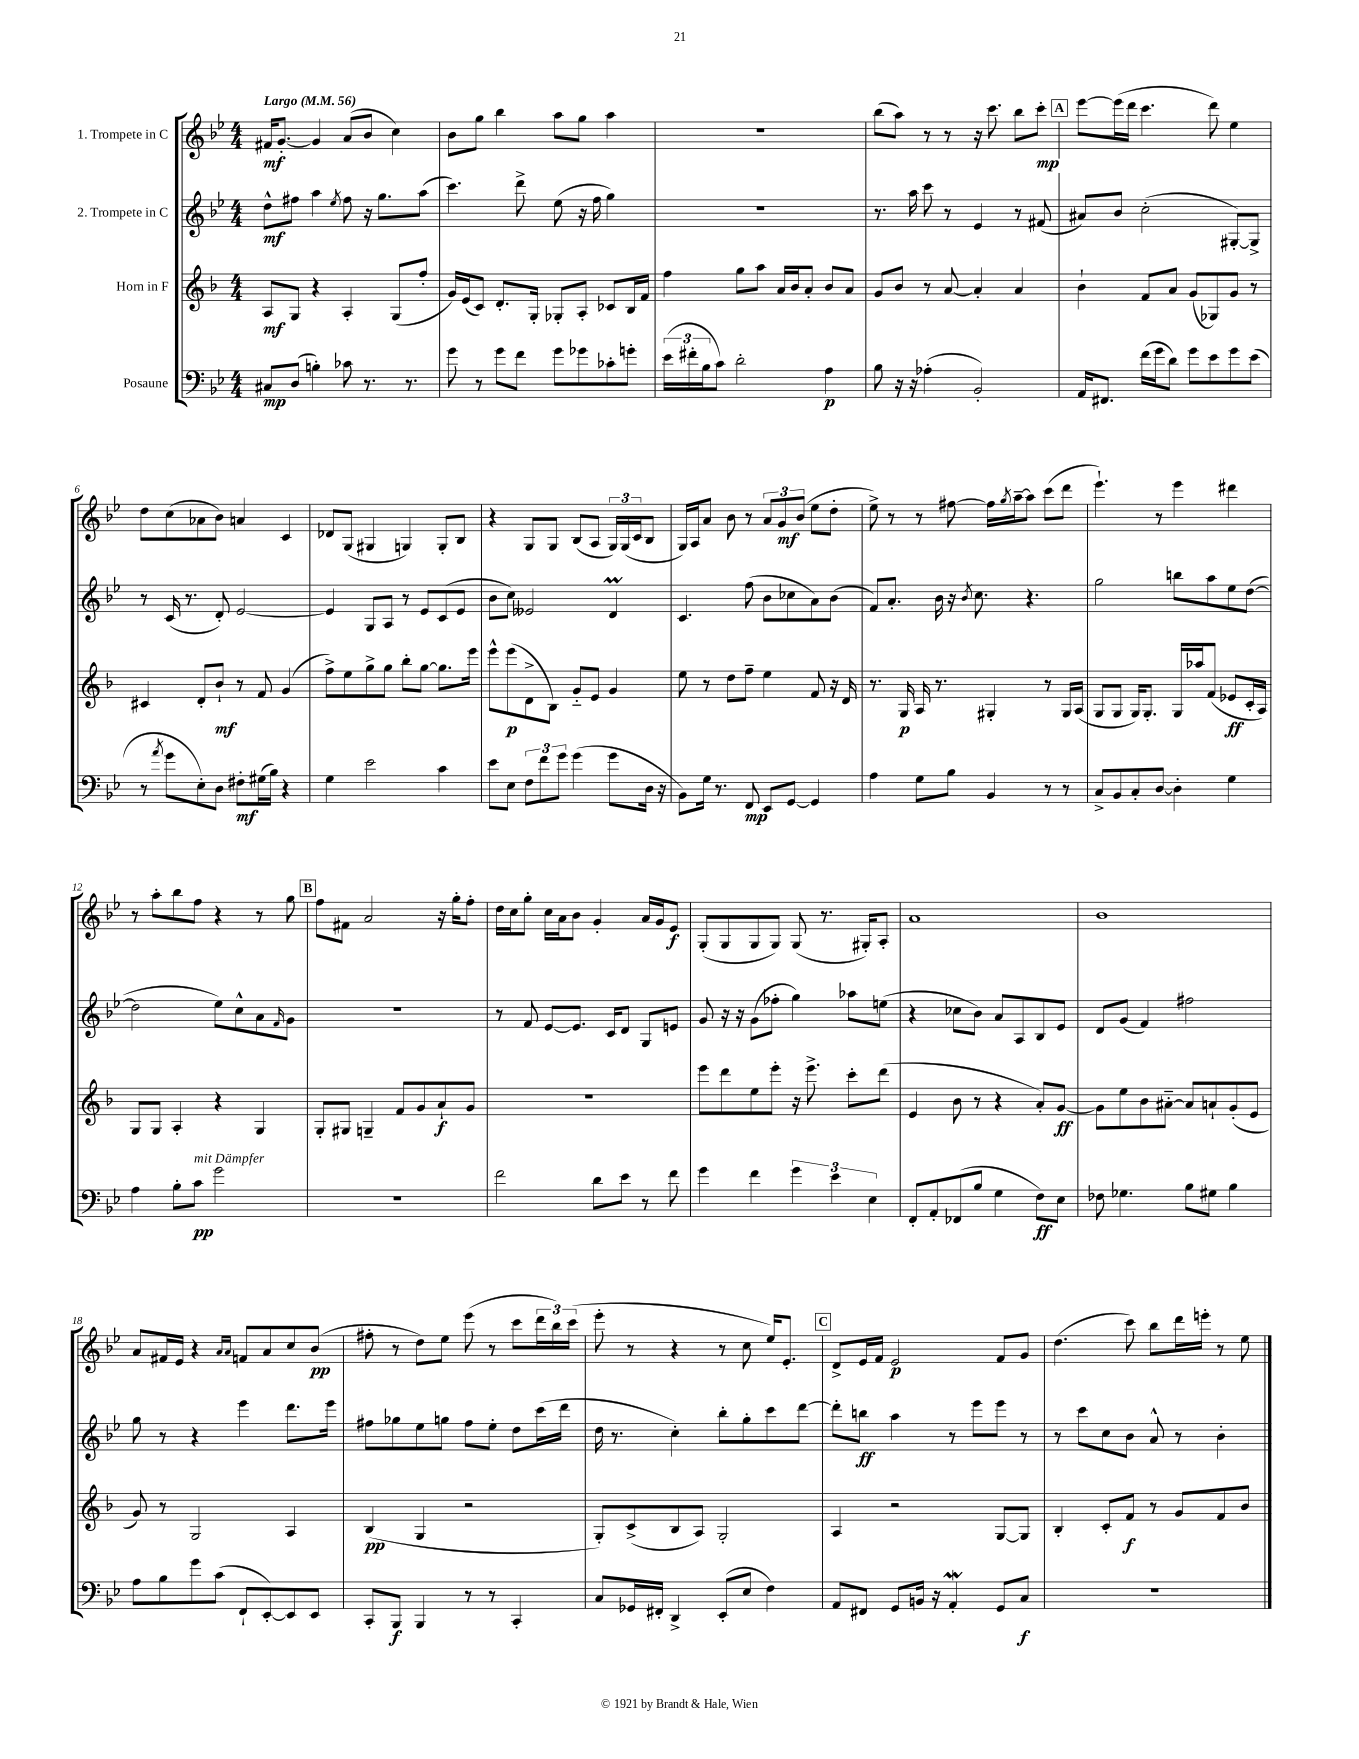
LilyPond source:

<<
\new StaffGroup <<
\new Staff = "s0" \with { instrumentName = "1. Trompete in C" } {
    \clef treble \key bes \major \numericTimeSignature \time 4/4 \tempo "Largo" 4 = 56
    fis'16\mf g'8.~-. g'4 a'8( bes'8 c''4) |
    bes'8 g''8 bes''4 a''8 g''8 a''4 |
    R1 |
    bes''8( a''8) r8 r8 r16 c'''8. bes''8 c'''8-.\mp |
    \mark \markup { \box "A" } ees'''8~ ees'''16( d'''16 c'''4. d'''8) ees''4 |
    d''8 c''8( aes'8 bes'8) a'4 c'4 |
    des'8 g8( gis4 g4) g8-. bes8 |
    r4 g8 g8 bes8( a8 \tuplet 3/2 { g16) g16( c'16 } bes8 |
    g16) a16 a'8 bes'8 r8 \tuplet 3/2 { a'8 g'8\mf bes'8( } ees''8 d''8-. |
    ees''8->) r8 r8 fis''8~ fis''16 \acciaccatura { g''8 } a''16~-- a''8 c'''8( d'''8 |
    ees'''4.-!) r8 ees'''4 dis'''4 |
    r8 a''8-. bes''8 f''8 r4 r8 g''8 |
    \mark \markup { \box "B" } f''8 fis'8 a'2 r16 g''16-. f''8-. |
    d''16 c''16 g''8-. c''16 a'16 bes'8 g'4-. a'16 g'16 ees'8\f |
    g8-.( g8 g8 g8) g8( r8. gis16-.) a8-. |
    a'1 |
    bes'1 |
    a'8 fis'16 ees'16 r4 \grace { a'16 a'16 } f'8 a'8 c''8 bes'8\pp( |
    fis''8-. r8 d''8) ees''8 ees'''8( r8 c'''8 \tuplet 3/2 { d'''16 bes''16) c'''16( } |
    ees'''8-. r8 r4 r8 c''8 ees''16) ees'8.-. |
    \mark \markup { \box "C" } d'8-> ees'16 f'16 ees'2\p f'8 g'8 |
    d''4.( c'''8) bes''8 d'''16 e'''16-. r8 ees''8 \bar "|." |
}
\new Staff = "s1" \with { instrumentName = "2. Trompete in C" } {
    \clef treble \key bes \major \numericTimeSignature \time 4/4
    d''8-^\mf fis''8 a''4 \acciaccatura { ees''8 } fis''8 r16 g''8. a''8( |
    c'''4.) d'''8-> ees''8( r16 f''16 g''4) |
    R1 |
    r8. a''16 c'''8 r8 ees'4 r8 fis'8( |
    \mark \markup { \box "A" } ais'8) bes'8 c''2-.( gis8~-.) gis8-> |
    r8 c'16( r8. d'8-.) ees'2~ |
    ees'4 g8 a8 r8 ees'8 c'8( ees'8 |
    bes'8 c''8) eeses'2 d'4\prall |
    c'4. f''8( bes'8 ces''8 a'8) bes'8( |
    f'8) a'8.-. bes'16 r16 \acciaccatura { bes'8 } c''8. r4. |
    g''2 b''8 a''8 ees''8 d''8~( |
    d''2 ees''8) c''8-^ a'8 \grace { f'16 } g'8 |
    \mark \markup { \box "B" } R1 |
    r8 f'8 ees'8~ ees'8. c'16 d'8 g8 e'8 |
    g'8 r16 r16 g'8( fes''8-. g''4) aes''8 e''8( |
    r4 ces''8 bes'8) a'8 a8 bes8 ees'8 |
    d'8 g'8( f'4) fis''2 |
    g''8 r8 r4 ees'''4 d'''8. ees'''16 |
    fis''8 ges''8 ees''8 g''8 fis''8 ees''8-. d''8 c'''16( d'''16 |
    d''16 r8. c''4-.) bes''8-. g''8-. c'''8 d'''8~ |
    \mark \markup { \box "C" } d'''8-. b''8\ff a''4 r8 ees'''8 ees'''8 r8 |
    r8 c'''8 c''8 bes'8 a'8-^ r8 bes'4-. \bar "|." |
}
\new Staff = "s2" \with { instrumentName = "Horn in F" } {
    \clef treble \key f \major \numericTimeSignature \time 4/4
    a8\mf g8 r4 a4-. g8( f''8-. |
    g'16) e'16( c'8) d'8.-. g16-. ges8-. a8-. ces'8 bes16 f'16 |
    f''4 g''8 a''8 a'16 bes'16 a'8-. bes'8 a'8 |
    g'8 bes'8 r8 a'8~ a'4-. a'4 |
    \mark \markup { \box "A" } bes'4-! f'8 a'8 g'8( ges8) g'8 r8 |
    cis'4 d'8-. bes'8-!\mf r8 f'8 g'4( |
    f''8->) e''8 g''8-> g''8 bes''8-. g''8~ g''8. e'''16 |
    e'''8-^ e'''8\p( d'8-> bes8) g'8-_ e'8 g'4 |
    e''8 r8 d''8 f''8-- e''4 f'8 r16 d'16 |
    r8. g16\p a16 r8. gis4-. r8 gis16 a16( |
    g8 g8 g16) g8.-. g16 aes''16 f'8( ees'8\ff c'16-. a16) |
    g8 g8 a4-. r4 g4 |
    \mark \markup { \box "B" } g8-. gis8 g4-- f'8 g'8 a'8-!\f g'8 |
    R1 |
    e'''8 d'''8 e''8 e'''8-. r16 e'''8.-> c'''8-. d'''8( |
    e'4 bes'8 r8 r4 a'8-.) g'8~\ff |
    g'8 e''8 bes'8 ais'8~-_ ais'8 a'8-! g'8-.( e'8 |
    g'8) r8 g2 a4 |
    bes4\pp( g4 r2 |
    g8-.) c'8->( bes8 a8) g2-. |
    \mark \markup { \box "C" } a4 r2 g8~ g8 |
    bes4-. c'8-. f'8\f r8 g'8 f'8 bes'8 \bar "|." |
}
\new Staff = "s3" \with { instrumentName = "Posaune" } {
    \clef bass \key bes \major \numericTimeSignature \time 4/4
    cis8\mp d8( b4-.) ces'8 r8. r8. |
    g'8 r8 g'8 f'8 g'8 ges'8 ces'8-. g'8-. |
    \tuplet 3/2 { ees'16( fis'16-. bes16 } c'8) d'2-. a4\p |
    bes8 r16 r16 aes4-.( bes,2-.) |
    \mark \markup { \box "A" } a,16 fis,8. f'16( g'16 d'8) g'8 ees'8 g'8 ees'8( |
    r8 \acciaccatura { a'8 } g'8 ees8-.) d8 fis8-.\mf gis16( bes16) r4 |
    g4 ees'2 c'4 |
    ees'8 ees8 \tuplet 3/2 { f8 f'8 g'8 } g'4( g'8 d16 r16 |
    bes,8) g16 r8. f,8\mp ees,8 g,8~ g,4 |
    a4 g8 bes8 bes,4 r8 r8 |
    c8-> bes,8 c8-. d8~ d4-. g4 |
    a4 bes8-. c'8\pp^\markup { \italic "mit Dämpfer" } g'2 |
    \mark \markup { \box "B" } R1 |
    f'2 d'8 ees'8 r8 f'8 |
    g'4 f'4 \tuplet 3/2 { g'4 ees'4 ees4 } |
    f,8-. a,8-. fes,8( bes8 g4 f8\ff) ees8 |
    fes8 ges4. bes8 gis8 bes4 |
    a8 bes8 g'8 c'8( f,8-! ees,8~-.) ees,8 ees,8 |
    c,8-. bes,,8\f bes,,4 r8 r8 c,4-. |
    c8 ges,16 fis,16-. d,4-> ees,8-.( ees8 f4) |
    \mark \markup { \box "C" } a,8 fis,8 g,8 b,16 r16 a,4-.\mordent g,8 c8\f |
    R1 \bar "|." |
}
>>
>>
